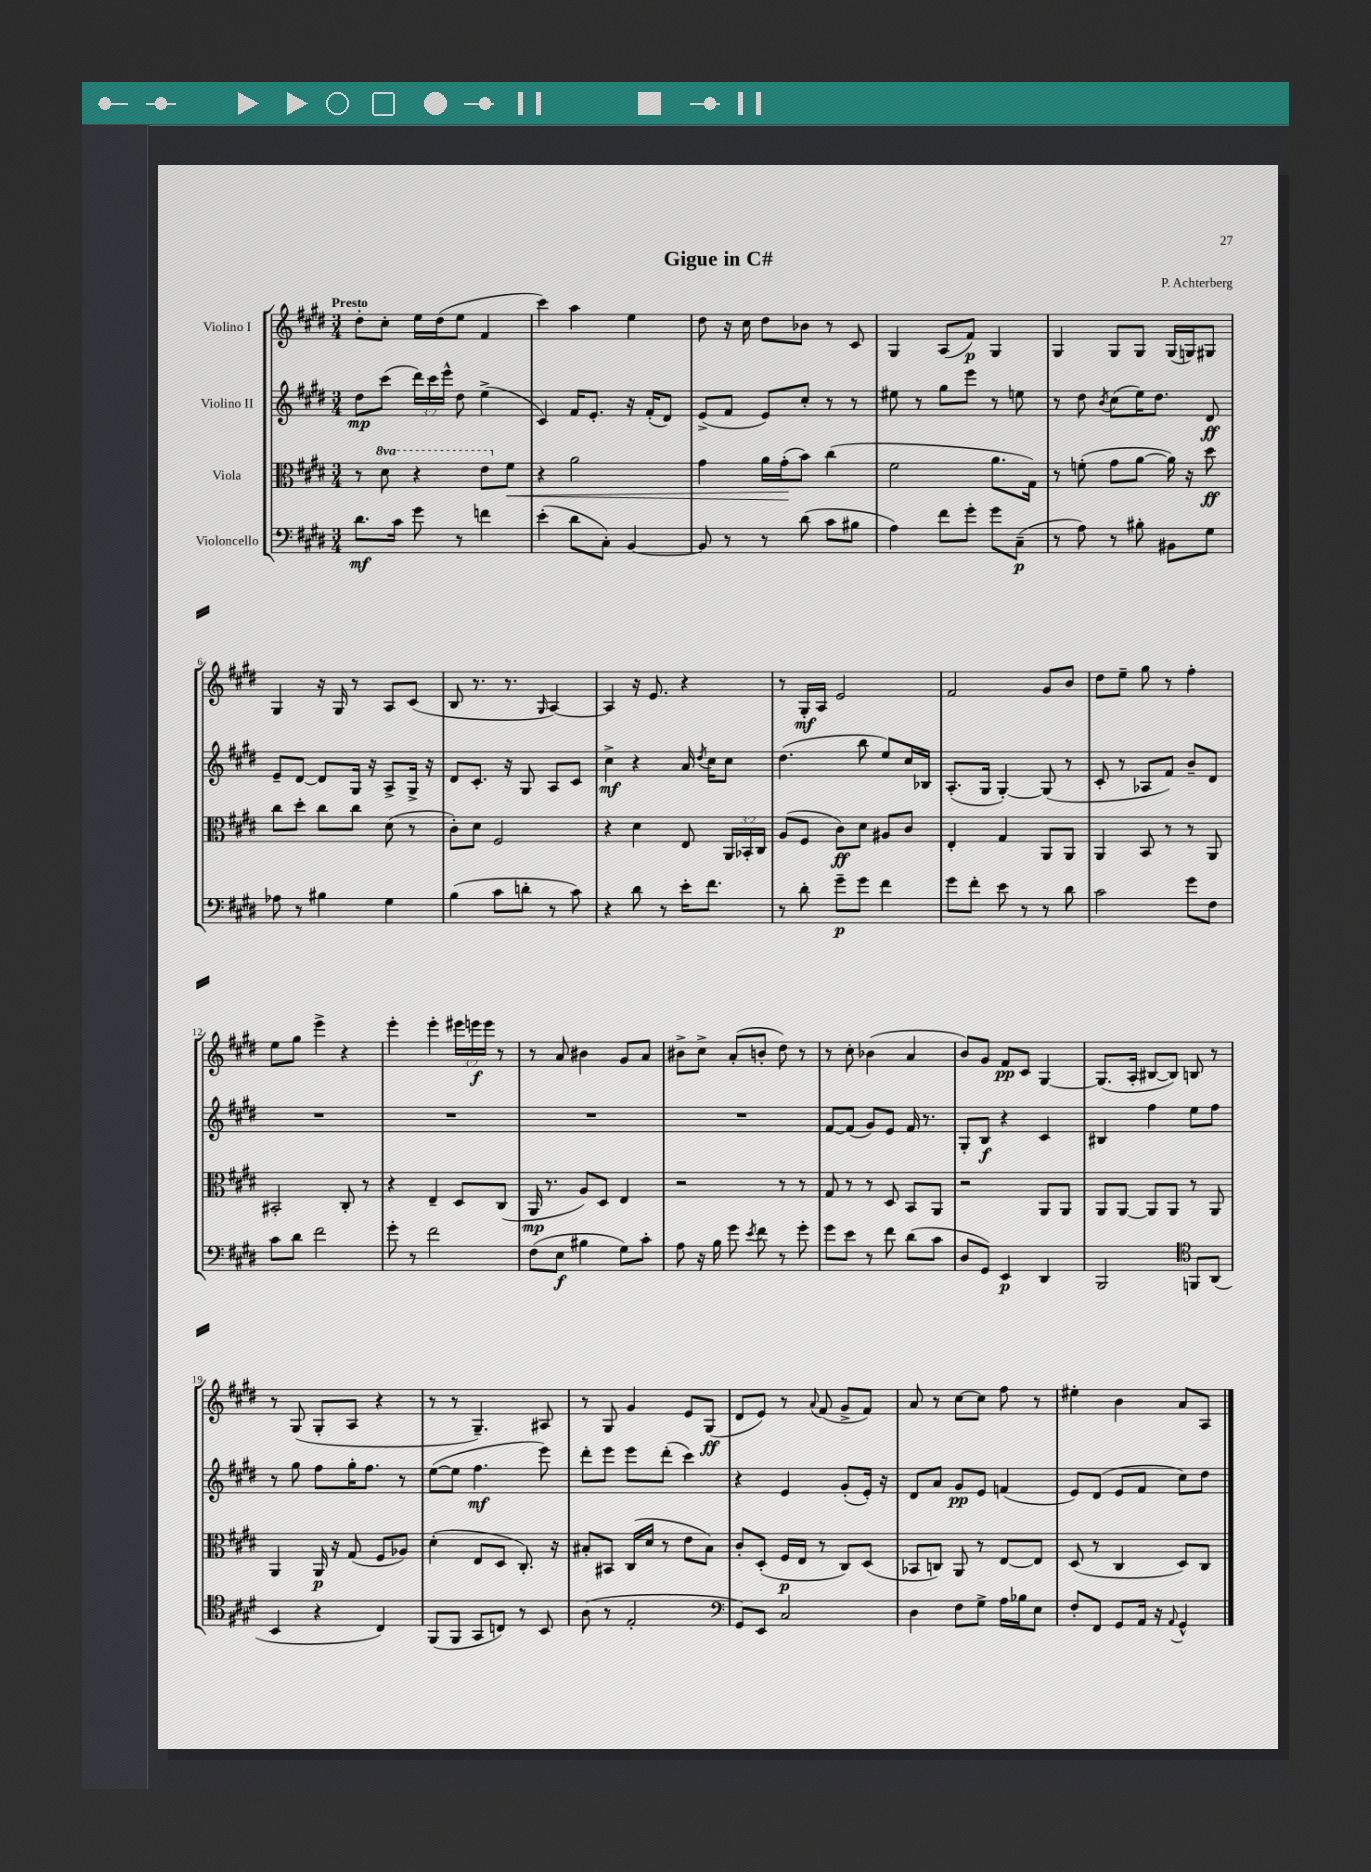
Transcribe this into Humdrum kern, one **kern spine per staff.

**kern	**kern	**kern	**kern
*staff4	*staff3	*staff2	*staff1
*clefF4	*clefC3	*clefG2	*clefG2
*k[f#c#g#d#]	*k[f#c#g#d#]	*k[f#c#g#d#]	*k[f#c#g#d#]
*M3/4	*M3/4	*M3/4	*M3/4
8.d#	8r	8dd#	8dd#'
.	8dd#	(8ccc#	8cc#'
16c#	.	.	.
8g#	4r	24ddd#)	16ee
.	.	24ccc#	.
.	.	.	(16dd#
.	.	24eee^^	.
8r	.	8dd#	8ee
4f	8ee	(4ee^	4f#
.	8f#	.	.
=	=	=	=
(4e'	4r	4c#)	4ccc#)
8d#	2a	16f#	4aa
.	.	8.e'	.
8C#')	.	.	.
[4BB	.	16r	4ee
.	.	(16f#'	.
.	.	8d#)	.
=	=	=	=
8BB]	4g#	(8e^	8dd#
8r	.	8f#	16r
.	.	.	16cc#
8r	16a	8e)	8dd#
.	(16g#'	.	.
(8d#	8b)	8cc#'	8b-
8c#	(4cc#	8r	8r
8B#	.	8r	8c#
=	=	=	=
4A)	2f#	8ee#	4G#
.	.	8r	.
8f#	.	8gg#	(8A
8g#'	.	8eee	8f#)
8g#	8.a	8r	4G#
(8C#~	.	8ee	.
.	16G#)	.	.
=	=	=	=
8r	8r	8r	4G#
8A)	(8f'	8dd#	.
.	.	8qb	.
8r	8g#	(8cc#	8G#
8B#'	[8a	16ee)	8G#
.	.	8.dd#	.
8BB#	16a])	.	(16G#
.	16r	.	16G)
8G#	8dd#	8d#	8G#
=	=	=	=
8A-	8cc#	8e~	4G#
8r	8dd#'	[8d#	.
4B#	8cc#	8d#]	16r
.	.	.	16G#
.	8cc#	16G#	8r
.	.	16r	.
4G#	(8d#	8A^	8A
.	8r	16G#^	(8c#
.	.	16r	.
=	=	=	=
(4B	8c#')	8d#	8B
.	8d#	8.c#'	8.r
8c#	2F#	.	.
.	.	16r	8.r
8d'	.	8G#	.
.	.	.	16qqG#
8r	.	8A	[4A)
8c#)	.	8c#	.
=	=	=	=
4r	4r	4cc#^	4A]
8d#	4d#	4r	16r
.	.	.	8.e
8r	.	.	.
16e'	8E	16a	4r
.	.	8qdd#	.
8.f#	.	16cc#	.
.	24AA	8cc#	.
.	24BB-'	.	.
.	24C#	.	.
=	=	=	=
8r	(8A	(4.dd#	8r
8d#'	8F#	.	16G#'
.	.	.	16A
8g#~	8c#)	.	2e
8g#	8d#	8bb	.
4f#	8A#	8ee)	.
.	8c#	16cc#	.
.	.	16B-	.
=	=	=	=
8g#	4E'	(8.A'	2f#
8f#'	.	.	.
.	.	16G#	.
8e	4G#	[4G#')	.
8r	.	.	.
8r	8AA	(8G#]	8g#
8d#	8AA	8r	8b
=	=	=	=
2c#	4AA	8c#'	8dd#
.	.	8r	8ee~
.	8BB	8A-	8gg#
.	8r	8f#)	8r
8g#	8r	8b~	4ff#'
8F#	8AA	8d#	.
=	=	=	=
8c#	2BB#'	2.r	8ee
8d#	.	.	8gg#
2f#	.	.	4eee^
.	8C#'	.	4r
.	8r	.	.
=	=	=	=
8g#'	4r	2.r	4eee'
8r	.	.	.
2f#	4E~	.	4eee'
.	8D#	.	24eee#
.	.	.	24eee
.	.	.	24eee
.	(8C#	.	8r
=	=	=	=
(8F#	16AA	2.r	8r
.	8.r	.	.
8E	.	.	8a
4B#	8A)	.	4b#
.	8D#	.	.
8G#)	4E	.	8g#
8c#'	.	.	8a
=	=	=	=
8A	2r	2.r	8b#^
16r	.	.	8cc#^
16B	.	.	.
8g#	.	.	(8a'
8qe	.	.	.
8f#	.	.	8b'
8r	8r	.	8dd#)
8g#'	8r	.	8r
=	=	=	=
8g#	8G#	[8f#	8r
8e	8r	(8f#]	8cc#'
8r	8r	8g#)	(4b-
8f#	8D#	8e	.
(8d#	8BB	16f#	4a
.	.	8.r	.
8c#	8AA	.	.
=	=	=	=
8D#	2r	8G#'	8b)
8GG#)	.	8B	8g#
4EE	.	4r	8f#
.	.	.	8c#
4DD#	8AA	4c#	[4G#
.	8AA	.	.
=	=	=	=
2BBB	8AA	4B#	(8.G#]
.	[8AA	.	.
.	.	.	16A'
.	8AA]	4ff#	[8B#
.	8AA	.	8B#])
*clefC4	*	*	*
8FF	8r	8ee	8B
(8AA	8AA	8ff#	8r
=	=	=	=
4BB	4AA	8r	8r
.	.	8gg#	(8G#
4r	16AA	8ff#	8G#'
.	16r	.	.
.	(8G#	16gg#'	8A
.	.	8.ff#	.
4C#)	8F#	.	4r
.	8A-)	8r	.
=	=	=	=
(8FF#	(4d#'	([8ee	8r
8FF#	.	8ee]	8r
8GG#	8E	4.ff#	4.G#~)
8C)	8D#	.	.
8r	8.C#')	.	.
8BB	.	8eee)	8A#
.	16r	.	.
=	=	=	=
(8A	8B#'	8ddd#'	8r
8r	8BB#	8eee	8G#
2E'	(16C#	8eee	4g#
.	16d#	.	.
.	8r	(8ddd#'	.
.	8e	4ccc#)	8e
.	8B#)	.	(8G#
=	=	=	=
*clefF4	*	*	*
8GG#)	8c#'	4r	8d#
8EE	(8D#'	.	8e)
2C#	16F#	4e	8r
.	16E	.	.
.	.	.	8qqa
.	8r	.	(8f#
.	8C#)	(8g#'	8g#^
.	(8D#	16e')	8f#)
.	.	16r	.
=	=	=	=
4D#	8BB-	8d#	8a
.	8C)	8a	8r
8F#	8AA	8g#	[8cc#
8G#^	8r	8e	8cc#]
16A	[8E	(4f	8ff#
16B-	.	.	.
8E	8E]	.	8r
=	=	=	=
8F#'	(8D#	8e)	4ee#'
8FF#	8r	(8d#	.
8GG#	4C#	8e	4b
16AA	.	8f#	.
16r	.	.	.
8qqAA	.	.	.
4GG#^^	8D#)	8cc#)	8a
.	8C#	8dd#	8A
==	==	==	==
*-	*-	*-	*-
